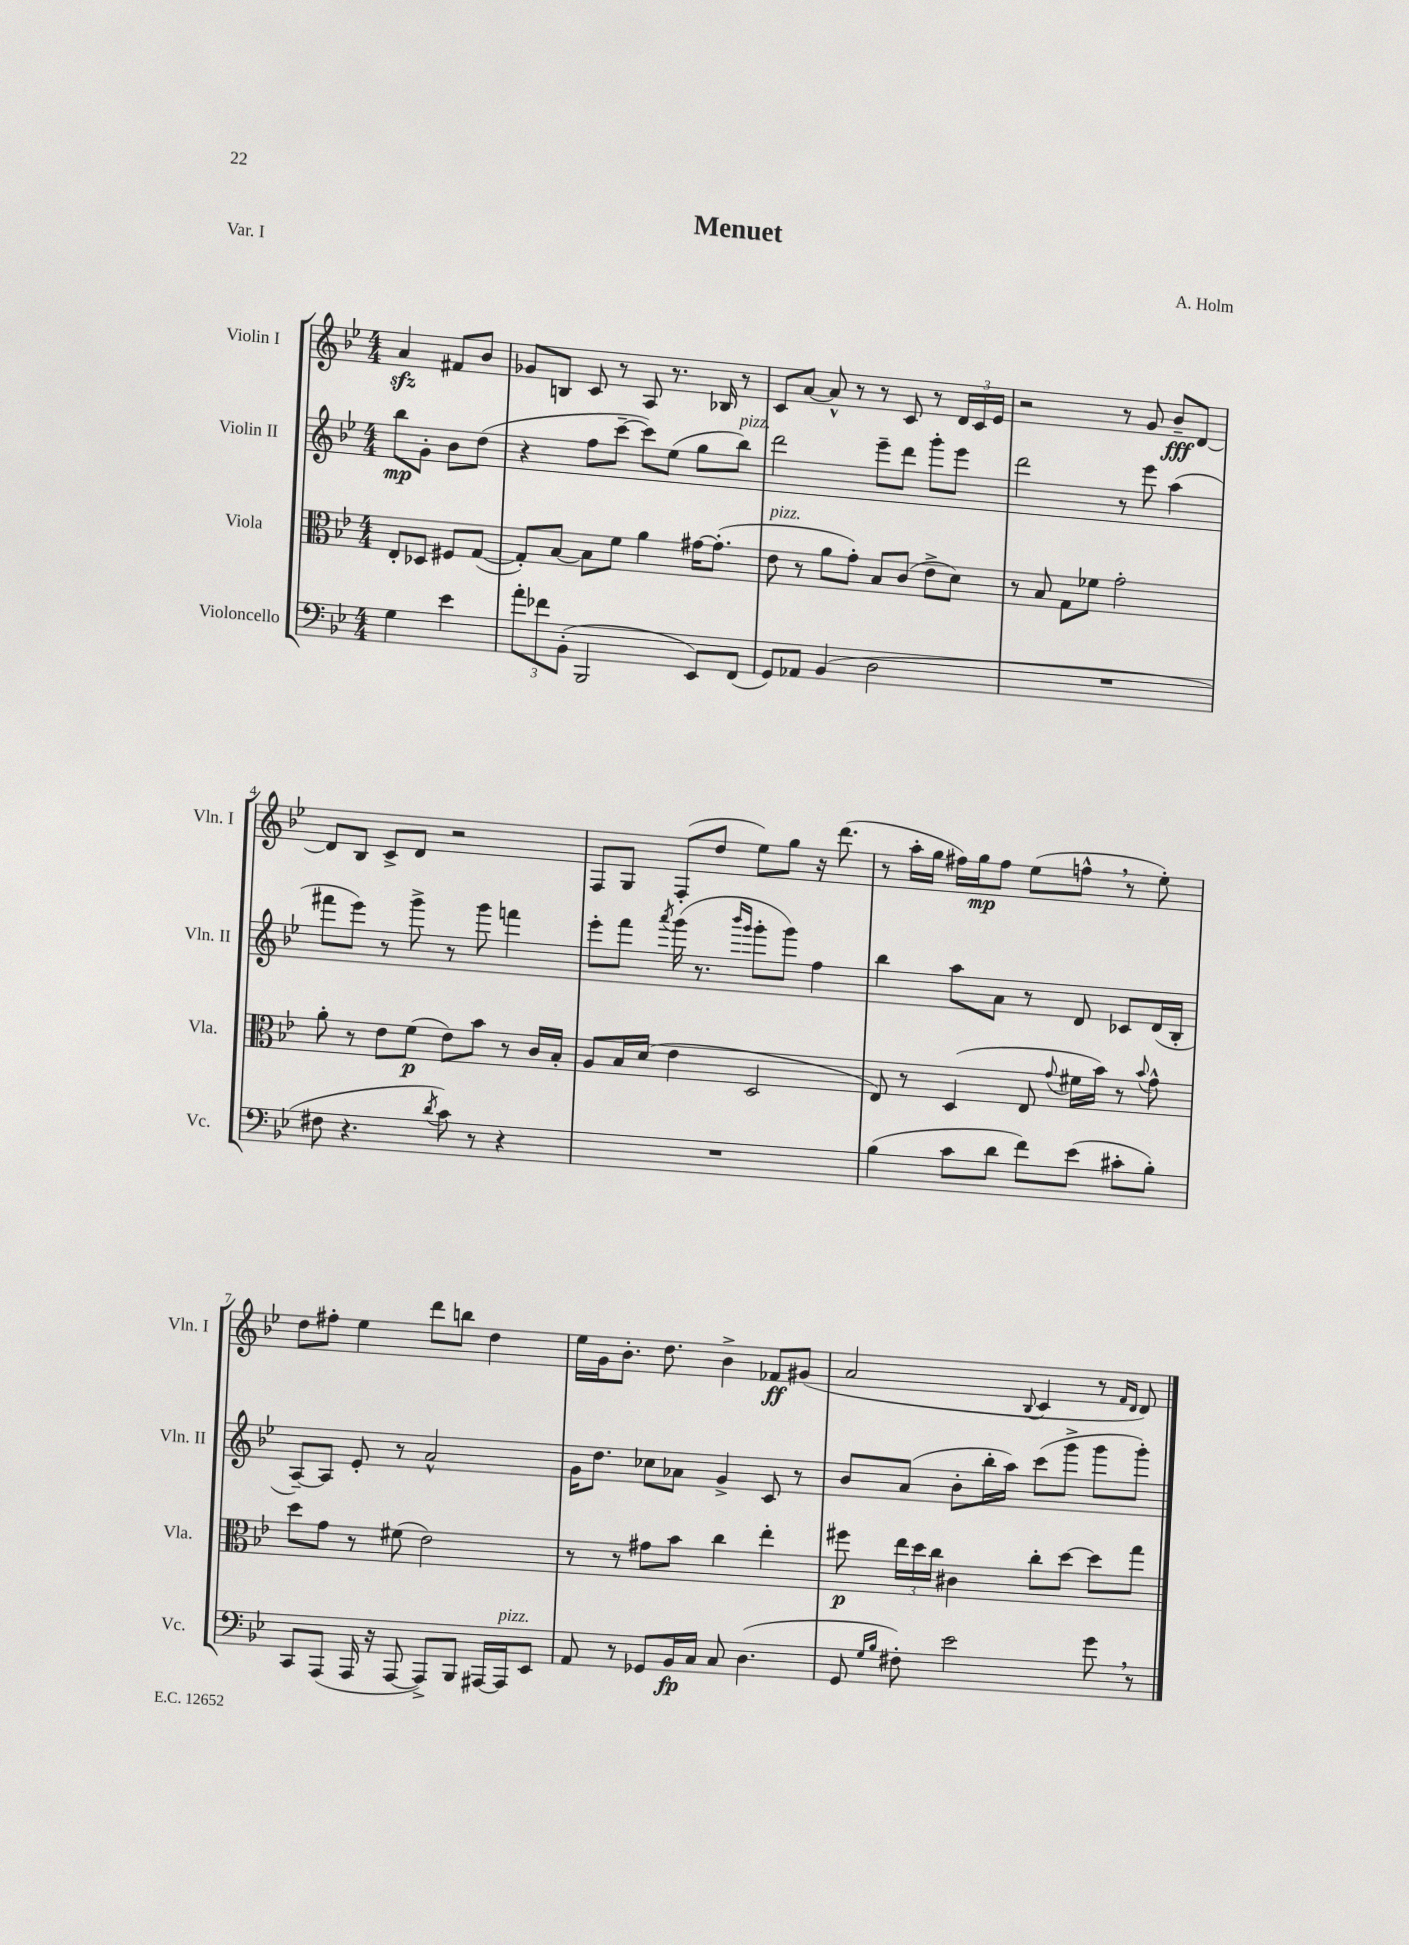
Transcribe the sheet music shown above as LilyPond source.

\header { title = "Menuet" composer = "A. Holm" piece = "Var. I" }
<<
\new StaffGroup <<
\new Staff = "s0" \with { instrumentName = "Violin I" shortInstrumentName = "Vln. I" } {
    \clef treble \key bes \major \numericTimeSignature \time 4/4 \partial 2
    \autoBeamOff a'4\sfz fis'8[ bes'8] |
    ges'8[ b8] c'8 r8 a8 r8. bes16 r8 |
    c'8[ a'8]~ a'8-^ r8 r8 c'8 r8 \tuplet 3/2 { d'16[ c'16 ees'16] } |
    r2 r8 g'8 bes'8[--\fff d'8]~ |
    d'8[ bes8] c'8[-> d'8] r2 |
    f8[ g8] f8[-.( d''8] ees''8[) g''8] r16 d'''8.( |
    r8 a''16[-. g''16] fis''16[) g''16\mp fis''8] ees''8[( f''8]-^ \breathe r8 ees''8-.) |
    d''8[ fis''8]-. ees''4 d'''8[ b''8] d''4 |
    ees''16[ g'16 bes'8.]-. d''8. bes'4-> fes'8[\ff gis'8]( |
    a'2 \appoggiatura { bes8 } c'4 r8 \grace { f'16[ d'16] } d'8) \bar "|." |
}
\new Staff = "s1" \with { instrumentName = "Violin II" shortInstrumentName = "Vln. II" } {
    \clef treble \key bes \major \numericTimeSignature \time 4/4 \partial 2
    \autoBeamOff bes''8[\mp g'8]-. bes'8[ d''8]( |
    r4 f''8[ c'''8]~-- c'''8[) ees''8]( g''8[ bes''8]^\markup { \italic "pizz." }) |
    d'''2 ees'''8[-- d'''8] g'''8[-. ees'''8] |
    d'''2 r8 ees'''8 a''4( |
    fis'''8[ ees'''8]) r8 g'''8-> r8 g'''8 f'''4 |
    ees'''8[-. f'''8] \acciaccatura { a'''8 } g'''16( r8. \grace { bes'''16[ g'''16] } g'''8[-. g'''8]) f''4 |
    bes''4 a''8[ a'8] r8 d'8 ces'8[ d'16( bes16]-. |
    a8[~--) a8] ees'8-. r8 a'2-^ |
    g'16[ d''8.] ces''8[ aes'8] g'4-> c'8 r8 |
    bes'8[ a'8]( bes'8[-. bes''16-. a''16]) c'''8[( g'''8]-> g'''8[ g'''8]-.) \bar "|." |
}
\new Staff = "s2" \with { instrumentName = "Viola" shortInstrumentName = "Vla." } {
    \clef alto \key bes \major \numericTimeSignature \time 4/4 \partial 2
    \autoBeamOff ees8[-. des8] fis8[ g8]~( |
    g8[-.) bes8]~ bes8[ f'8] a'4 gis'16[~ gis'8.]-.( |
    ees'8^\markup { \italic "pizz." } r8 a'8[ g'8]-.) bes8[ c'8]( ees'8[-> d'8]) |
    r8 bes8 g8[ fes'8] g'2-. |
    a'8-. r8 ees'8[ f'8]\p( ees'8[) bes'8] r8 c'16[ bes16]-. |
    a8[ bes16 d'16]( ees'4 d2 |
    ees8) r8 d4( ees8 \appoggiatura { g'8 } fis'16[ bes'16]) r8 \appoggiatura { bes'8 } g'8-^ |
    d''8[ g'8] r8 fis'8( ees'2) |
    r8 r8 gis'8[ bes'8] c''4 ees''4-. |
    fis''8\p \tuplet 3/2 { ees''16[ d''16 c''16] } cis'4 c''8[-. d''8]~ d''8[ g''8] \bar "|." |
}
\new Staff = "s3" \with { instrumentName = "Violoncello" shortInstrumentName = "Vc." } {
    \clef bass \key bes \major \numericTimeSignature \time 4/4 \partial 2
    \autoBeamOff g4 ees'4 |
    \tuplet 3/2 { a'8[-. fes'8 bes,8]-.( } bes,,2 ees,8[) f,8]( |
    g,8[) aes,8] bes,4( d2 |
    R1 |
    fis8 r4. \acciaccatura { d'8 } c'8) r8 r4 |
    R1 |
    bes4( c'8[ d'8] f'8[) ees'8]( cis'8[-. bes8]-.) |
    c,8[ a,,8]( a,,16 r16 a,,8~ a,,8[->) bes,,8] ais,,16[~ ais,,16^\markup { \italic "pizz." } ees,8] |
    a,8 r8 ges,8[ bes,16\fp c16] c8 d4.( |
    g,8 \grace { g16[ bes16] } fis8-.) ees'2 g'8 \breathe r8 \bar "|." |
}
>>
>>
